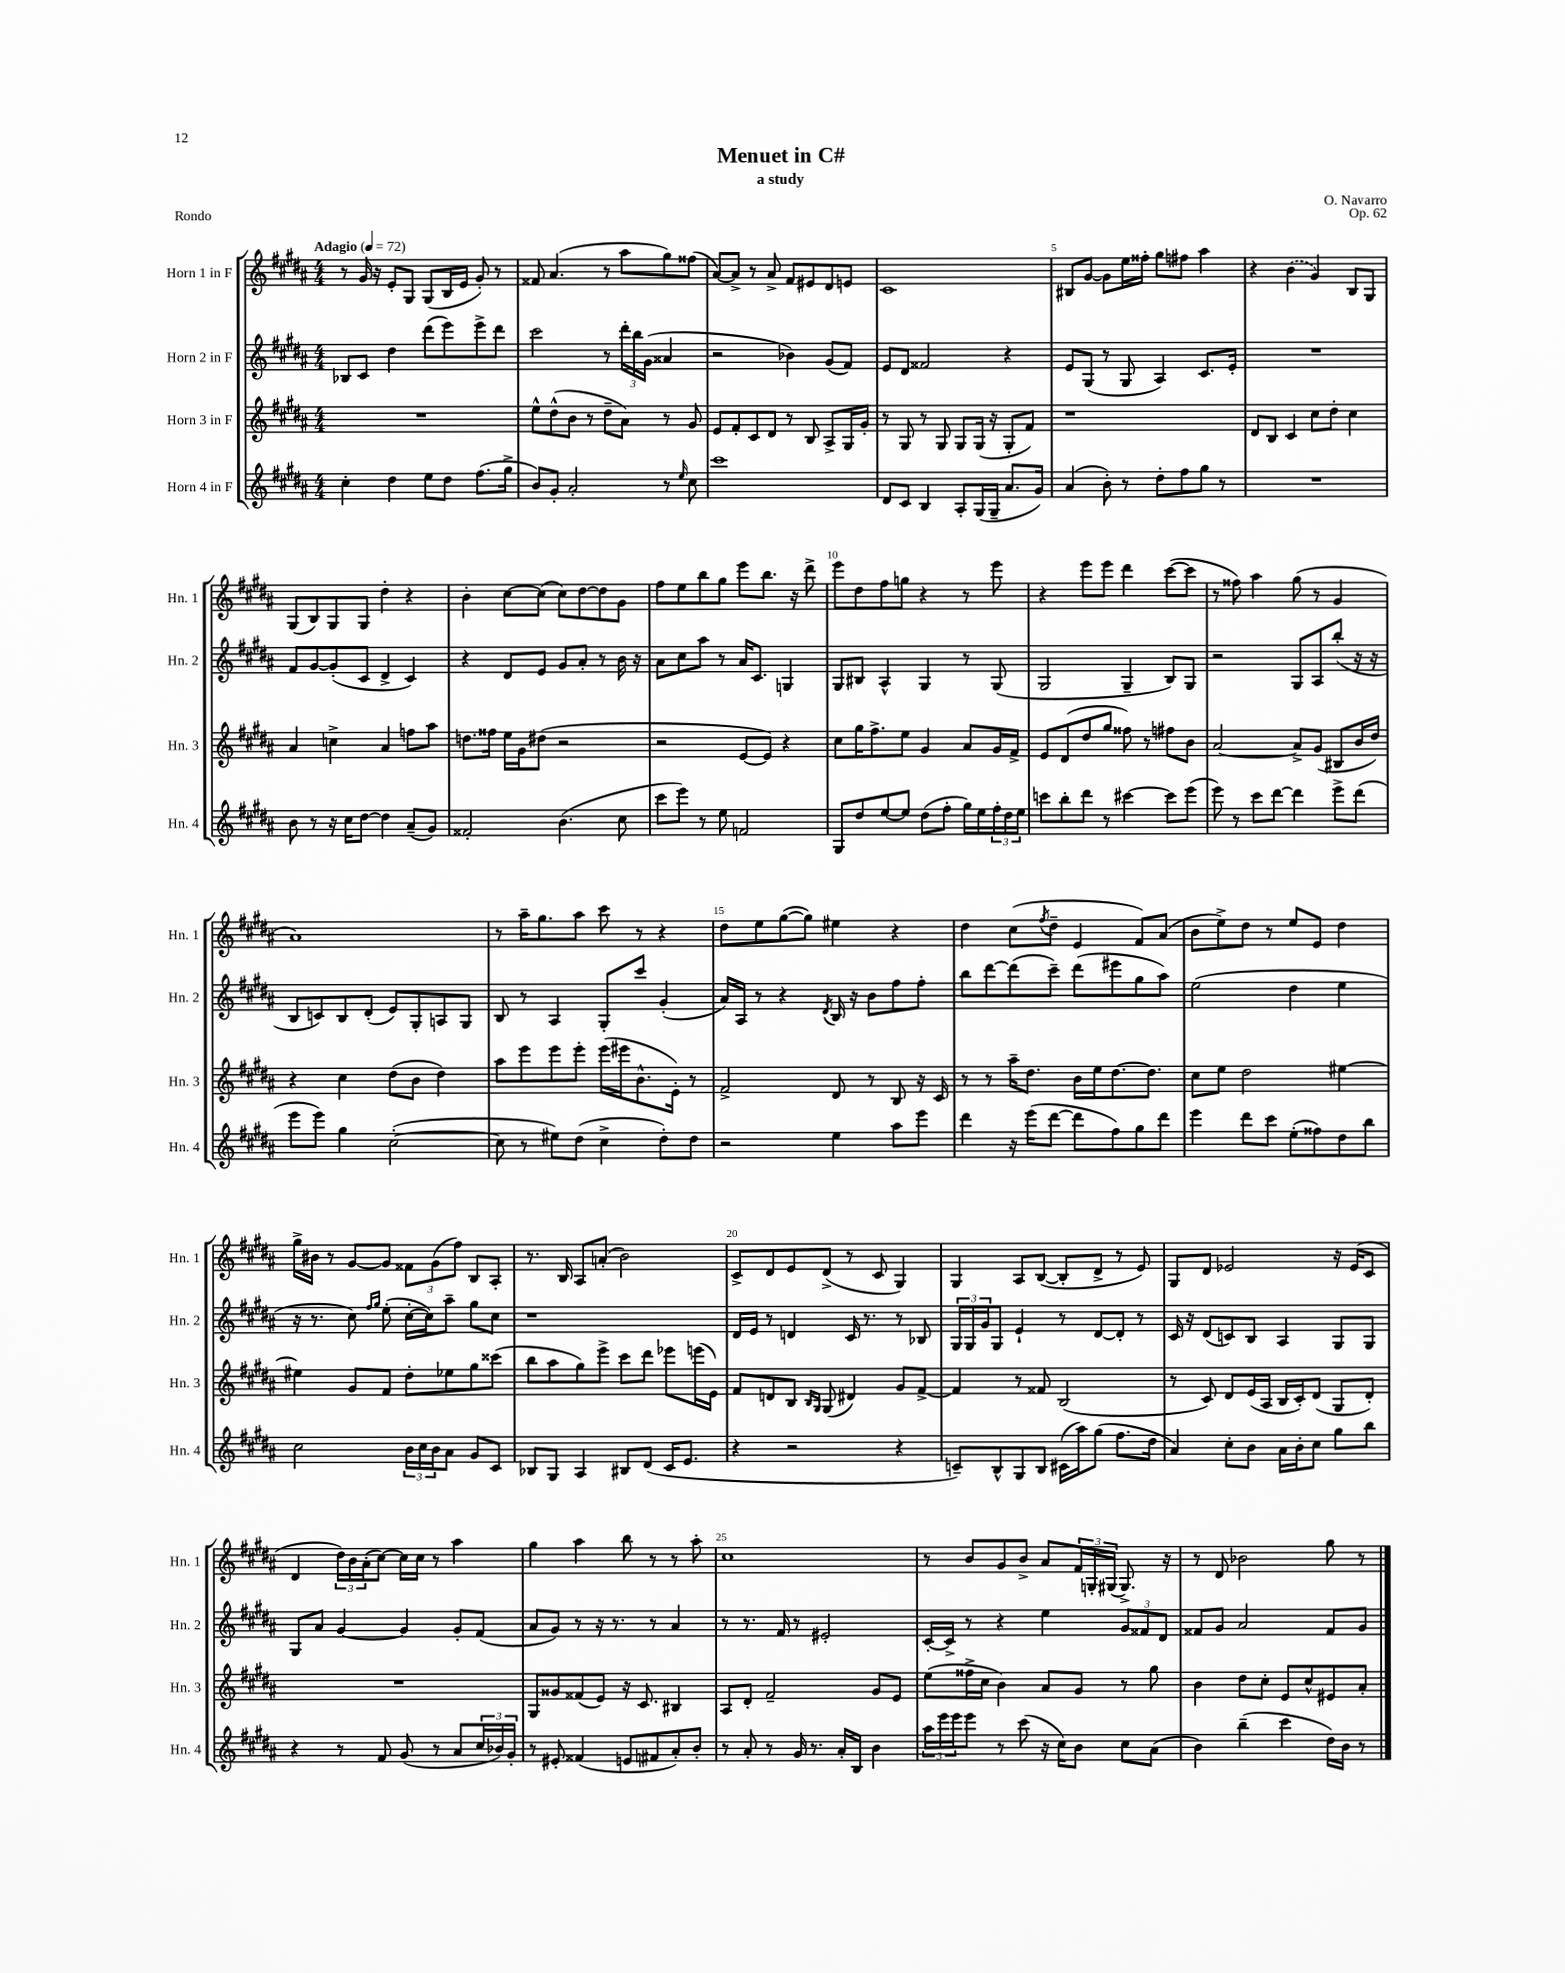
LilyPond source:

\header { title = "Menuet in C#" composer = "O. Navarro" subtitle = "a study" opus = "Op. 62" piece = "Rondo" }
<<
\new StaffGroup <<
\new Staff = "s0" \with { instrumentName = "Horn 1 in F" shortInstrumentName = "Hn. 1" } {
    \clef treble \key b \major \numericTimeSignature \time 4/4 \tempo "Adagio" 4 = 72
    r8 gis'16 r16 e'8-. gis8 gis8( b16 e'16 gis'8-.) r8 |
    fisis'8 ais'4.( r8 ais''8 gis''8) fisis''8( |
    ais'8~) ais'8-> r8 ais'8-> fis'8 eis'8 dis'8 e'8 |
    cis'1 |
    bis8 gis'8~ gis'8 e''16 fisis''16-. gis''8 fis''8 ais''4 |
    r4 \once \slurDashed b'4( gis'4) b8 gis8 |
    gis8( b8) gis8 gis8 dis''4-. r4 |
    b'4-. cis''8~ cis''8( cis''8) dis''8~ dis''8 gis'8 |
    fis''8 e''8 b''8 gis''8 e'''8 b''8. r16 dis'''8-> |
    e'''8 dis''8 fis''8 g''8 r4 r8 e'''8 |
    r4 e'''8 e'''8 dis'''4 cis'''8~( cis'''8 |
    r8 fisis''8) ais''4 gis''8( r8 gis'4 |
    ais'1) |
    r8 ais''16-- gis''8. ais''8 cis'''8 r8 r4 |
    dis''8 e''8 gis''8~( gis''8) eis''4 r4 |
    dis''4 cis''8( \acciaccatura { fis''8 } dis''8-- e'4 fis'8) ais'8( |
    b'8 e''8->) dis''8 r8 e''8 e'8 dis''4 |
    gis''16-> bis'16 r8 gis'8~ gis'8 \tuplet 3/2 { fisis'8 gis'8( fis''8) } b8 ais8-. |
    r8. b16 ais8 a'8-.( b'2) |
    cis'8-> dis'8 e'8 dis'8->( r8 cis'8 gis4) |
    gis4 ais8 b8~( b8-. dis'8-> r8 e'8) |
    gis8 dis'8 ees'2 r16 ees'16( cis'8 |
    dis'4 \tuplet 3/2 { dis''16) b'16 ais'16-.( } cis''8~) cis''16 cis''16 r8 ais''4 |
    gis''4 ais''4 b''8 r8 r8 ais''8-. |
    cis''1 |
    r8 b'8 gis'8 b'8-> ais'8 \tuplet 3/2 { fis'16 g16-. gis16( } gis8.->) r16 |
    r8 dis'8 bes'2 gis''8 r8 \bar "|." |
}
\new Staff = "s1" \with { instrumentName = "Horn 2 in F" shortInstrumentName = "Hn. 2" } {
    \clef treble \key b \major \numericTimeSignature \time 4/4
    bes8 cis'8 dis''4 dis'''8( e'''8) e'''8-> dis'''8 |
    cis'''2 r8 \tuplet 3/2 { dis'''16-. b''16 gis'16( } aisis'4 |
    r2 bes'4) gis'8( fis'8) |
    e'8 dis'8 fisis'2 r4 |
    e'8 gis8( r8 gis8 ais4) cis'8. e'16-. |
    R1 |
    fis'8 gis'8~ gis'8-.( cis'8 dis'4-> cis'4) |
    r4 dis'8 e'8 gis'8 ais'8-. r8 b'16 r16 |
    ais'8 cis''8 ais''8 r8 ais'16 cis'8. g4 |
    gis8 bis8 ais4-^ gis4 r8 gis8( |
    gis2 gis4-- b8) gis8 |
    r2 gis8 ais8 b''8-.( r16 r16 |
    b8 c'8) b8 dis'8-.( e'8) gis8-. a8 gis8 |
    b8 r8 ais4 gis8-. cis'''8 gis'4-.( |
    ais'16) ais16 r8 r4 \acciaccatura { dis'8 } b16 r16 b'8 fis''8 fis''8-. |
    b''8 dis'''8~ dis'''8( cis'''8--) dis'''8( eis'''8 gis''8 ais''8) |
    e''2( dis''4 e''4 |
    r16 r8. cis''8) \grace { fis''16 gis''16 } e''8-.( cis''16~-. cis''16) ais''8-- gis''8 cis''8 |
    r1 |
    dis'16 e'16 r8 d'4 cis'16 r8. r8 bes8 |
    \tuplet 3/2 { gis16 gis16 gis'16 } gis8 e'4-! r8 dis'8~ dis'8-. r8 |
    cis'16 r16 dis'8( c'8) b8 ais4 gis8 gis8 |
    gis8 ais'8 gis'4~ gis'4 gis'8-. fis'8( |
    ais'8 gis'8) r8 r16 r8. r8 ais'4 |
    r8 r8. fis'16 r8 eis'2-. |
    cis'16~-. cis'16-> r8 r4 e''4 \tuplet 3/2 { gis'8 fisis'8 dis'8 } |
    fisis'8 gis'8 ais'2 fisis'8 gis'8 \bar "|." |
}
\new Staff = "s2" \with { instrumentName = "Horn 3 in F" shortInstrumentName = "Hn. 3" } {
    \clef treble \key b \major \numericTimeSignature \time 4/4
    R1 |
    e''8-^ dis''8-^( b'8 r8 dis''8-- ais'8) r8 gis'8 |
    e'8 fis'8-. cis'8 dis'8 r8 b8 ais8-> gis16 gis'16-. |
    r8 gis8 r8 gis8 gis8 gis16( r16 gis8-. fis'8) |
    r1 |
    dis'8 b8 cis'4 cis''8 dis''8-. cis''4 |
    ais'4 c''4-> ais'4 f''8 ais''8 |
    d''8. fisis''16 e''16 gis'16 dis''8( r2 |
    r2 e'8~ e'8) r4 |
    cis''8 gis''16 fis''8.-> e''8 gis'4 ais'8 gis'16 fis'16-> |
    e'8 dis'8( dis''8 gis''8 fisis''8) r8 fis''8 b'8 |
    ais'2~ ais'8-> gis'8( bis8 b'16 dis''16) |
    r4 cis''4 dis''8( b'8 dis''4) |
    ais''8 e'''8 e'''8 e'''8-. e'''16( eis'''16 b'8.-^ e'16-.) r8 |
    fis'2-> dis'8 r8 b8 r16 cis'16 |
    r8 r8 ais''16-- dis''8. b'16 e''16 dis''8.~ dis''8. |
    cis''8 e''8 dis''2 eis''4~ |
    eis''4 gis'8 fis'8 dis''8-. ees''8 gis''8 cisis'''8( |
    b''8 ais''8 gis''8) e'''8-> cis'''8 dis'''8 ees'''8 e'''16( e'16) |
    fis'8 d'8 b8 \grace { b16 gis16 } gis8( dis'4) gis'8 fis'8~-> |
    fis'4 r8 fisis'8 b2( |
    r8 cis'8) dis'8 e'16( ais16 b16 cis'16-.) dis'8( gis8 dis'8-.) |
    R1 |
    gis8 gisis'8 fisis'8( e'8) r16 cis'8. bis4 |
    ais8 dis'8-. fis'2-- gis'8 e'8 |
    e''8( fisis''16-> cis''16 b'4) ais'8 gis'8 r8 gis''8 |
    b'4 dis''8 cis''8-. e'8 cis''8-^ eis'8 ais'8-. \bar "|." |
}
\new Staff = "s3" \with { instrumentName = "Horn 4 in F" shortInstrumentName = "Hn. 4" } {
    \clef treble \key b \major \numericTimeSignature \time 4/4
    cis''4-. dis''4 e''8 dis''8 fis''8.( gis''16-> |
    b'8) gis'8-. ais'2-. r8 \grace { e''16 } cis''8 |
    cis'''1 |
    dis'8 cis'8 b4 ais8-. gis16( gis16-- ais'8. gis'16) |
    ais'4( b'8-.) r8 dis''8-. fis''8 gis''8 r8 |
    R1 |
    b'8 r8 r16 cis''16 dis''8~ dis''4 ais'8--( gis'8) |
    fisis'2-. b'4.( cis''8 |
    cis'''8 e'''8) r8 e''8 f'2 |
    gis8 dis''8 e''8~ e''8 dis''8( fis''8-. gis''16) e''16 \tuplet 3/2 { fis''16-. dis''16 e''16 } |
    c'''8 b''8-. dis'''8 r8 cis'''4~ cis'''8 e'''8( |
    e'''8) r8 cis'''8 dis'''8~ dis'''4 e'''8-> dis'''8( |
    e'''8 e'''8) gis''4 cis''2~-.( |
    cis''8 r8 eis''8) dis''8( cis''4-> dis''8-.) dis''8 |
    r2 e''4 ais''8 e'''8 |
    dis'''4 r16 e'''16( dis'''8~ dis'''8 fis''8) gis''8 dis'''8 |
    e'''4 dis'''8 cis'''8 e''8-.( fisis''8) dis''8 b''8 |
    cis''2 \tuplet 3/2 { b'16 cis''16 b'16 } ais'8 gis'8 cis'8 |
    bes8 gis8 ais4 bis8 dis'8( cis'16 e'8. |
    r4 r2 r4 |
    c'8--) b8-^ gis8 b8 cis'16( ais''16) gis''8( fis''8. dis''16 |
    ais'4) cis''8-. b'8 ais'16 b'16-. cis''8 gis''8 b''8 |
    r4 r8 fis'8 gis'8( r8 ais'8 \tuplet 3/2 { cis''16 bes'16) gis'16-. } |
    r8 eis'8-. fisis'4( e'8 fis'8 ais'8-.) b'8-. |
    r8 ais'8-. r8 gis'16 r8. ais'16-. b16 b'4 |
    \tuplet 3/2 { ais''16 e'''16 e'''16 } e'''8 r8 cis'''8( r16 cis''16) b'8 cis''8 ais'8( |
    b'4) b''4--( cis'''4 dis''16) b'16 r8 \bar "|." |
}
>>
>>
\layout { \context { \Score \override BarNumber.break-visibility = ##(#f #t #t) barNumberVisibility = #(every-nth-bar-number-visible 5) } }
